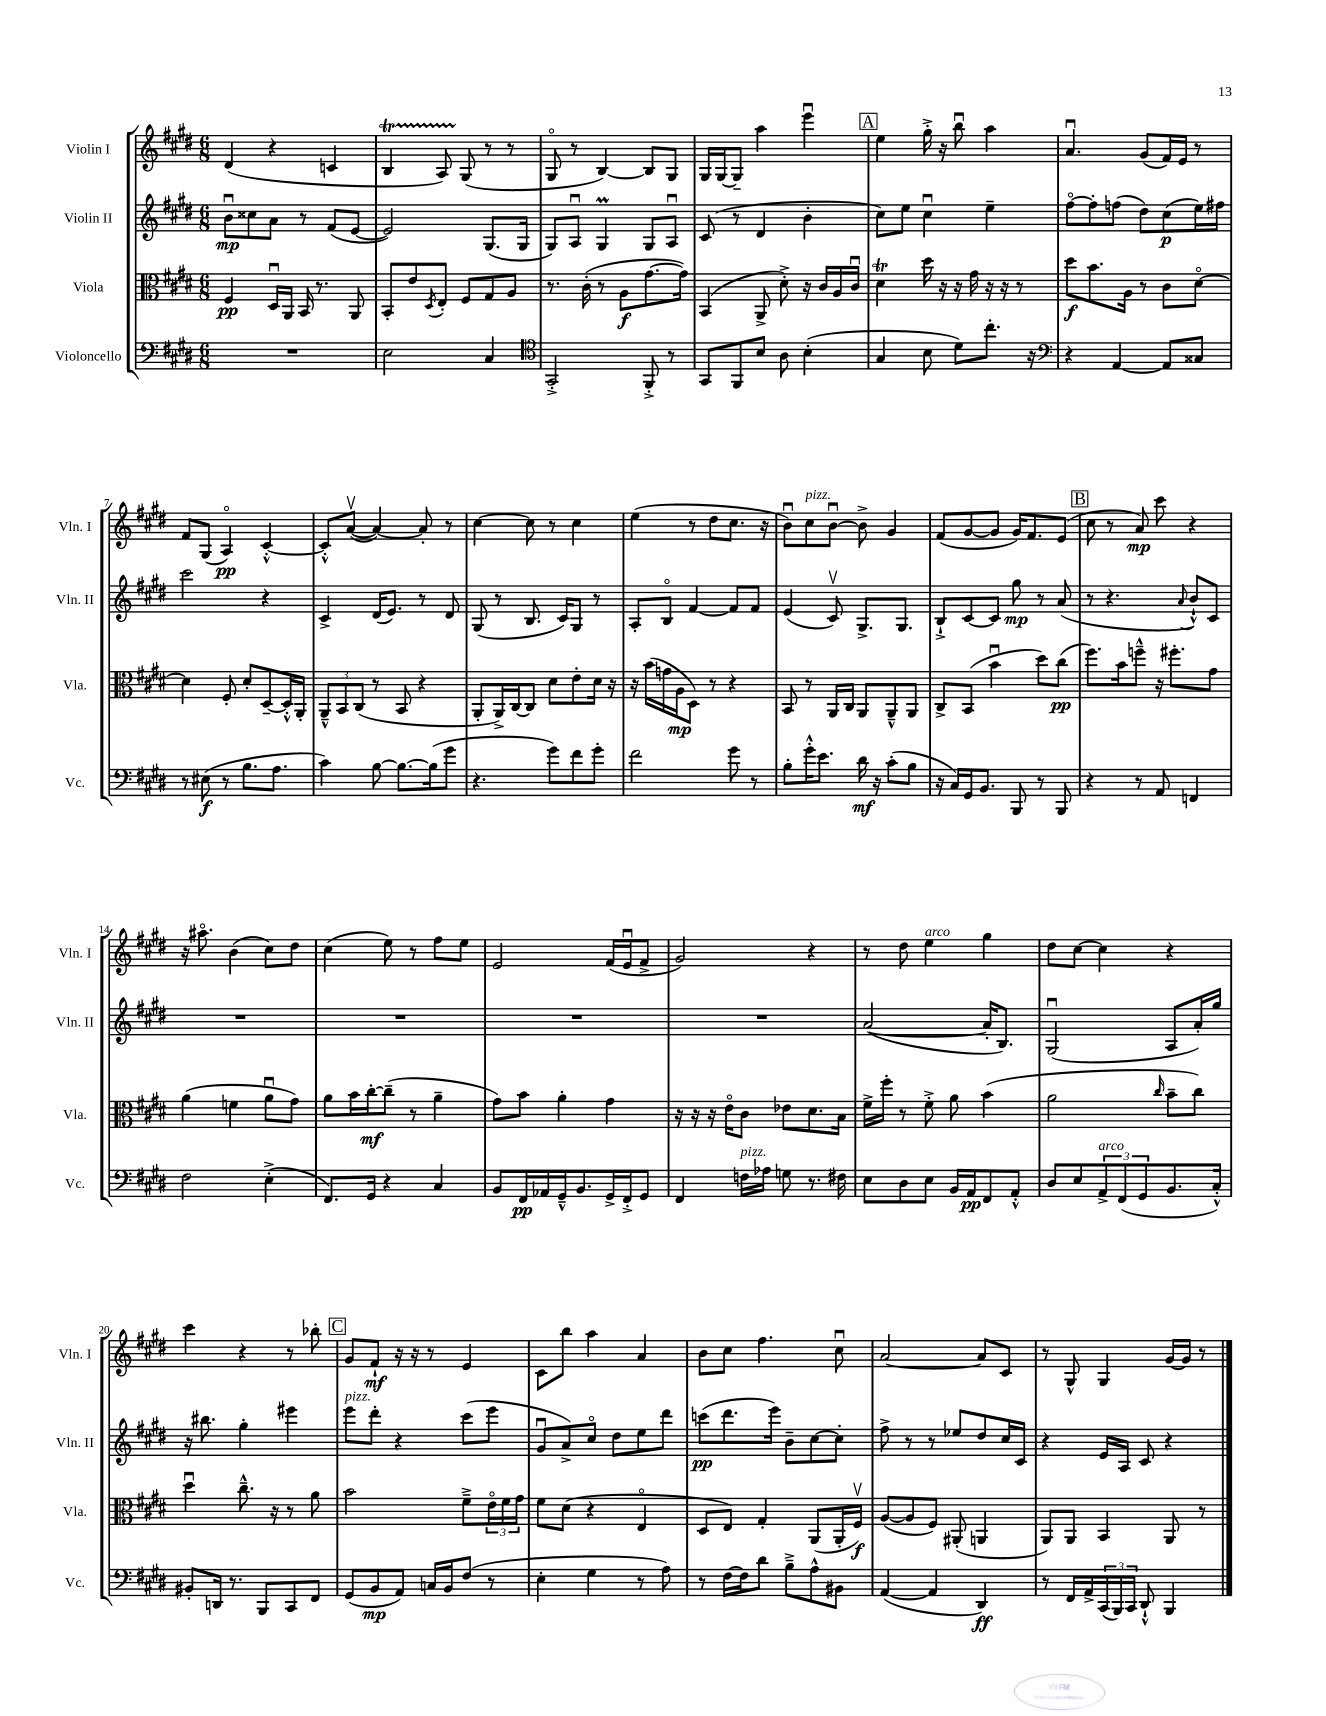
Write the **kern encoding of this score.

**kern	**dynam	**kern	**dynam	**kern	**dynam	**kern	**dynam
*part4	*part4	*part3	*part3	*part2	*part2	*part1	*part1
*staff4	*staff4	*staff3	*staff3	*staff2	*staff2	*staff1	*staff1
*I"Violoncello	*	*I"Viola	*	*I"Violin II	*	*I"Violin I	*
*I'Vc.	*	*I'Vla.	*	*I'Vln. II	*	*I'Vln. I	*
*clefF4	*	*clefC3	*	*clefG2	*	*clefG2	*
*k[f#c#g#d#]	*	*k[f#c#g#d#]	*	*k[f#c#g#d#]	*	*k[f#c#g#d#]	*
*M6/8	*	*M6/8	*	*M6/8	*	*M6/8	*
=1	=1	=1	=1	=1	=1	=1	=1
2.r	.	4F#/	pp	8bu\L	mp	(4d#/	.
.	.	.	.	8cc##X\	.	.	.
.	.	16D#u/LL	.	8a\J	.	4r	.
.	.	16AA/JJ	.	.	.	.	.
.	.	16BB/	.	8r	.	.	.
.	.	8.r	.	.	.	.	.
.	.	.	.	(8f#/L	.	4cn/	.
.	.	8AA/	.	[8e/J	.	.	.
=2	=2	=2	=2	=2	=2	=2	=2
2E\	.	8BB'/L	.	2e/])	.	4BT/	.
.	.	8e/	.	.	.	.	.
.	.	8qD#/	.	.	.	.	.
.	.	8E'/J	.	.	.	8ATTT/)	.
.	.	8F#/L	.	.	.	(8G#/	.
4C#/	.	8G#/	.	(8.G#/L	.	8r	.
.	.	8A/J	.	.	.	8r	.
.	.	.	.	16G#/Jk	.	.	.
=3	=3	=3	=3	=3	=3	=3	=3
*clefC4	*	*	*	*	*	*	*
2GG#'^/	.	8.r	.	8G#/L)	.	8G#/	.
.	.	.	.	8Au/J	.	8r	.
.	.	(16c#'\	.	.	.	.	.
.	.	8r	.	4G#m/	.	[4B/)	.
.	.	8A\L	f	.	.	.	.
8FF#'^/	.	[8.g#\	.	8G#/L	.	8B/L]	.
8r	.	.	.	8Au/J	.	8G#/J	.
.	.	16g#\Jk])	.	.	.	.	.
=4	=4	=4	=4	=4	=4	=4	=4
8GG#/L	.	(4BB/	.	(8c#/	.	16G#/LL	.
.	.	.	.	.	.	[16G#/J	.
8FF#/	.	.	.	8r	.	8G#~/J]	.
8B/J	.	8AA^/	.	4d#/	.	4aa\	.
8A\	.	8d#'^\)	.	.	.	.	.
(4B'\	.	16r	.	4b'\	.	4eeeu\	.
.	.	16c#/LL	.	.	.	.	.
.	.	16A/	.	.	.	.	.
.	.	16c#u/JJ	.	.	.	.	.
!!LO:REH:place=s1:t=A
=5	=5	=5	=5	=5	=5	=5	=5
4G#/	.	4d#t\	.	8cc#\L)	.	4ee\	.
.	.	.	.	8ee\J	.	.	.
8B\	.	16dd#\	.	4cc#u\	.	16gg#'^\	.
.	.	16r	.	.	.	16r	.
8d#\L)	.	16r	.	.	.	8bbu\	.
.	.	16g#\	.	.	.	.	.
8.cc#'\J	.	16r	.	4ee~\	.	4aa\	.
.	.	16r	.	.	.	.	.
.	.	8r	.	.	.	.	.
16r	.	.	.	.	.	.	.
=6	=6	=6	=6	=6	=6	=6	=6
*clefF4	*	*	*	*	*	*	*
4r	.	8dd#\L	f	[8ff#\L	.	4.au/	.
.	.	8.b\	.	8ff#'\]	.	.	.
[4AA/	.	.	.	(8ffn\J	.	.	.
.	.	16A\Jk	.	.	.	.	.
.	.	8r	.	8dd#\L)	.	(8g#/L	.
8AA/L]	.	8c#\L	.	(8cc#\	p	16f#/L)	.
.	.	.	.	.	.	16e/JJ	.
8C##X/J	.	[8d#\J	.	16ee\L)	.	8r	.
.	.	.	.	16ff#X\JJ	.	.	.
!!LO:LB:g=z
=7	=7	=7	=7	=7	=7	=7	=7
8r	.	4d#\]	.	2ccc#\	.	8f#/L	.
(8E#X\	f	.	.	.	.	(8G#/J	.
8r	.	8F#'/	.	.	.	4A/)	pp
8.B\L	.	8d#'/L	.	.	.	.	.
.	.	[8D#~/	.	4r	.	[4c#'^^/	.
8.A\J	.	.	.	.	.	.	.
.	.	16D#'^^/L]	.	.	.	.	.
.	.	16AA'/JJ	.	.	.	.	.
=8	=8	=8	=8	=8	=8	=8	=8
4c#\)	.	12AA~^^/L	.	4c#^/	.	8c#'^^/L]	.
.	.	12BB/	.	.	.	.	.
.	.	.	.	.	.	([8av/J	.
.	.	(12C#/J	.	.	.	.	.
[8B\	.	8r	.	(16d#/KL	.	4a/_)	.
.	.	.	.	8.e/J)	.	.	.
8.B\L_	.	8BB/	.	.	.	.	.
.	.	4r	.	8r	.	8a'/]	.
(16B\k]	.	.	.	.	.	.	.
8g#\J	.	.	.	8d#/	.	8r	.
=9	=9	=9	=9	=9	=9	=9	=9
4.r	.	8AA'/L	.	(8G#/	.	[4cc#\	.
.	.	16AA^/L)	.	8r	.	.	.
.	.	[16C#/J	.	.	.	.	.
.	.	8C#/J]	.	8.B/	.	8cc#\]	.
8g#\L)	.	8d#\L	.	.	.	8r	.
.	.	.	.	16c#/KL)	.	.	.
8f#\	.	8e'\	.	8G#/J	.	4cc#\	.
8g#'\J	.	16d#\Jk	.	8r	.	.	.
.	.	16r	.	.	.	.	.
=10	=10	=10	=10	=10	=10	=10	=10
2f#\	.	16r	.	8A'/L	.	(4ee\	.
.	.	(16b\LL	.	.	.	.	.
.	.	16gn\	.	8B/J	.	.	.
.	.	16A\J	mp	.	.	.	.
.	.	8D#\J)	.	[4f#/	.	8r	.
.	.	8r	.	.	.	8dd#\L	.
8g#\	.	4r	.	8f#/L]	.	8.cc#\J	.
8r	.	.	.	8f#/J	.	.	.
.	.	.	.	.	.	16r	.
=11	=11	=11	=11	=11	=11	=11	=11
8B'\L	.	8BB/	.	(4e/	.	8bu\L)	.
!	!	!	!	!	!	!LO:TX:a:i:t=pizz.	!
16g#'^^\K	.	8r	.	.	.	8cc#\	.
8.e\J	.	.	.	.	.	.	.
.	.	16AA/LL	.	8c#v/)	.	[8bu\J	.
.	.	16C#/JJ	.	.	.	.	.
16d#\	mf	8AA/L	.	8.G#^/L	.	8b^\]	.
16r	.	.	.	.	.	.	.
(8c#'\L	.	8AA~^^/	.	.	.	4g#/	.
.	.	.	.	8.G#/J	.	.	.
8B\J	.	8AA/J	.	.	.	.	.
=12	=12	=12	=12	=12	=12	=12	=12
16r	.	8C#^/L	.	8B`^/L	.	(8f#/L	.
16C#/LL)	.	.	.	.	.	.	.
16GG#/J	.	(8BB/J	.	[8c#/	.	[8g#/	.
8.BB/J	.	.	.	.	.	.	.
.	.	4bu\	.	8c#/J]	.	8g#/J]	.
8BBB/	.	.	.	8gg#\	mp	16g#/KL)	.
.	.	.	.	.	.	8.f#/	.
8r	.	8dd#\L)	.	8r	.	.	.
8BBB/	.	(8cc#\J	pp	(8a/	.	(8e/J	.
!!LO:REH:place=s1:t=B
=13	=13	=13	=13	=13	=13	=13	=13
4r	.	8.ff#\L)	.	8r	.	8cc#\	.
.	.	.	.	4.r	.	8r	.
.	.	16b\k	.	.	.	.	.
8r	.	8ffn~^^\J	.	.	.	8a/)	mp
8AA/	.	16r	.	.	.	8ccc#\	.
.	.	8.ff#X'\L	.	.	.	.	.
.	.	.	.	8qqa/	.	.	.
4FFn/	.	.	.	8b`^^/L)	.	4r	.
.	.	8g#\J	.	8c#/J	.	.	.
!!LO:LB:g=z
=14	=14	=14	=14	=14	=14	=14	=14
2F#\	.	(4a\	.	2.r	.	16r	.
.	.	.	.	.	.	8.aa#X\	.
.	.	4fn\	.	.	.	(4b\	.
(4E'^\	.	8au\L	.	.	.	8cc#\L)	.
.	.	8g#\J)	.	.	.	8dd#\J	.
=15	=15	=15	=15	=15	=15	=15	=15
8.FF#/L)	.	8a\L	.	2.r	.	(4cc#\	.
.	.	16b\L	.	.	.	.	.
16GG#/Jk	.	[16cc#'\J	mf	.	.	.	.
4r	.	(8cc#~\J]	.	.	.	8ee\)	.
.	.	8r	.	.	.	8r	.
4C#/	.	4a~\	.	.	.	8ff#\L	.
.	.	.	.	.	.	8ee\J	.
=16	=16	=16	=16	=16	=16	=16	=16
8BB/L	.	8g#\L)	.	2.r	.	2e/	.
16FF#/L	pp	8b\J	.	.	.	.	.
16AA-X/	.	.	.	.	.	.	.
16GG#~^^/J	.	4a'\	.	.	.	.	.
8.BB/	.	.	.	.	.	.	.
16GG#^/L	.	4g#\	.	.	.	(16f#/LL	.
16FF#'^/J	.	.	.	.	.	16eu/J	.
8GG#/J	.	.	.	.	.	8f#^/J	.
=17	=17	=17	=17	=17	=17	=17	=17
4FF#/	.	16r	.	2.r	.	2g#/)	.
.	.	16r	.	.	.	.	.
.	.	16r	.	.	.	.	.
.	.	16e\KL	.	.	.	.	.
!LO:TX:a:i:t=pizz.	!	!	!	!	!	!	!
16Fn\LL	.	8c#\J	.	.	.	.	.
16A-X\JJ	.	.	.	.	.	.	.
8Gn\	.	8e-X\L	.	.	.	.	.
8.r	.	8.d#\	.	.	.	4r	.
16F#X\	.	16B\Jk	.	.	.	.	.
=18	=18	=18	=18	=18	=18	=18	=18
8E\L	.	16f#^\LL	.	([2a/	.	8r	.
.	.	16ff#'\JJ	.	.	.	.	.
8D#\	.	8r	.	.	.	8dd#\	.
!	!	!	!	!	!	!LO:TX:a:i:t=arco	!
8E\J	.	8f#'^\	.	.	.	4ee\	.
16BB/LL	.	8a\	.	.	.	.	.
16AA/J	pp	.	.	.	.	.	.
8FF#/	.	(4b\	.	16a'/KL]	.	4gg#\	.
.	.	.	.	8.B/J)	.	.	.
8AA'^^/J	.	.	.	.	.	.	.
=19	=19	=19	=19	=19	=19	=19	=19
8D#/L	.	2a\	.	(2G#u/	.	8dd#\L	.
8E/	.	.	.	.	.	[8cc#\J	.
!LO:TX:a:i:t=arco	!	!	!	!	!	!	!
12AA^/	.	.	.	.	.	4cc#\]	.
(12FF#/	.	.	.	.	.	.	.
12GG#/	.	.	.	.	.	.	.
.	.	16qqcc#/	.	.	.	.	.
8.BB/	.	8b~\L	.	8A/L	.	4r	.
.	.	8cc#\J)	.	16a'/L)	.	.	.
16C#'^^/Jk)	.	.	.	16gg#/JJ	.	.	.
!!LO:LB:g=z
=20	=20	=20	=20	=20	=20	=20	=20
8BB#X'/L	.	4dd#u\	.	16r	.	4ccc#\	.
.	.	.	.	8.bb#X\	.	.	.
16DDn/Jk	.	.	.	.	.	.	.
8.r	.	.	.	.	.	.	.
.	.	8.cc#~^^\	.	4gg#'\	.	4r	.
8BBB/L	.	.	.	.	.	.	.
.	.	16r	.	.	.	.	.
8CC#/	.	8r	.	4eee#X\	.	8r	.
8FF#/J	.	8a\	.	.	.	8bb-X'\	.
!!LO:REH:place=s1:t=C
=21	=21	=21	=21	=21	=21	=21	=21
!	!	!	!	!LO:TX:a:i:t=pizz.	!	!	!
(8GG#/L	.	2b\	.	8eee\L	.	8g#/L	.
8BB/	mp	.	.	8ddd#'\J	.	8f#`/J	mf
8AA/J)	.	.	.	4r	.	16r	.
.	.	.	.	.	.	16r	.
16Cn/LL	.	.	.	.	.	8r	.
16BB/J	.	.	.	.	.	.	.
(8F#/J	.	8f#~^\L	.	(8ccc#\L	.	4e/	.
8r	.	24e\L	.	8eee\J	.	.	.
.	.	24f#\	.	.	.	.	.
.	.	24g#\JJ	.	.	.	.	.
=22	=22	=22	=22	=22	=22	=22	=22
4E'\	.	8f#\L	.	8g#u/L	.	8c#\L	.
.	.	(8d#\J	.	8a^/)	.	8bb\J	.
4G#\	.	4r	.	8cc#/J	.	4aa\	.
.	.	.	.	8dd#\L	.	.	.
8r	.	4E/	.	8ee\	.	4a/	.
8A\)	.	.	.	8ddd#\J	.	.	.
=23	=23	=23	=23	=23	=23	=23	=23
8r	.	8D#/L	.	(8cccn\L	pp	8b\L	.
[16F#\LL	.	8E/J)	.	8.ddd#\	.	8cc#\J	.
16F#\J]	.	.	.	.	.	.	.
8d#\J	.	4G#'/	.	.	.	4.ff#\	.
.	.	.	.	16eee\Jk)	.	.	.
8B~^\L	.	.	.	8b~\L	.	.	.
8A^^\	.	(8AA/L	.	[8cc#\	.	.	.
8BB#X\J	.	16AA'/L	.	8cc#'\J]	.	8cc#u\	.
.	.	16F#v/JJ)	f	.	.	.	.
=24	=24	=24	=24	=24	=24	=24	=24
([4AA/	.	([8A/L	.	8ff#^\	.	[2a/	.
.	.	8A/]	.	8r	.	.	.
4AA/]	.	8F#/J)	.	8r	.	.	.
.	.	(8AA#X'/	.	8ee-X/L	.	.	.
4DD#/)	ff	4AAn/	.	8dd#/	.	8a/L]	.
.	.	.	.	16cc#/L	.	8c#/J	.
.	.	.	.	16c#/JJ	.	.	.
=25	=25	=25	=25	=25	=25	=25	=25
8r	.	8AA/L)	.	4r	.	8r	.
16FF#/LL	.	8AA/J	.	.	.	8G#^^/	.
16AA^/	.	.	.	.	.	.	.
(24CC#/	.	4BB/	.	16e/LL	.	4G#/	.
24BBB/)	.	.	.	.	.	.	.
.	.	.	.	16A/JJ	.	.	.
24CC#/JJ	.	.	.	.	.	.	.
8DD#`^^/	.	.	.	8c#/	.	.	.
4BBB/	.	8AA/	.	4r	.	[16g#/LL	.
.	.	.	.	.	.	16g#/JJ]	.
.	.	8r	.	.	.	8r	.
==	==	==	==	==	==	==	==
*-	*-	*-	*-	*-	*-	*-	*-
